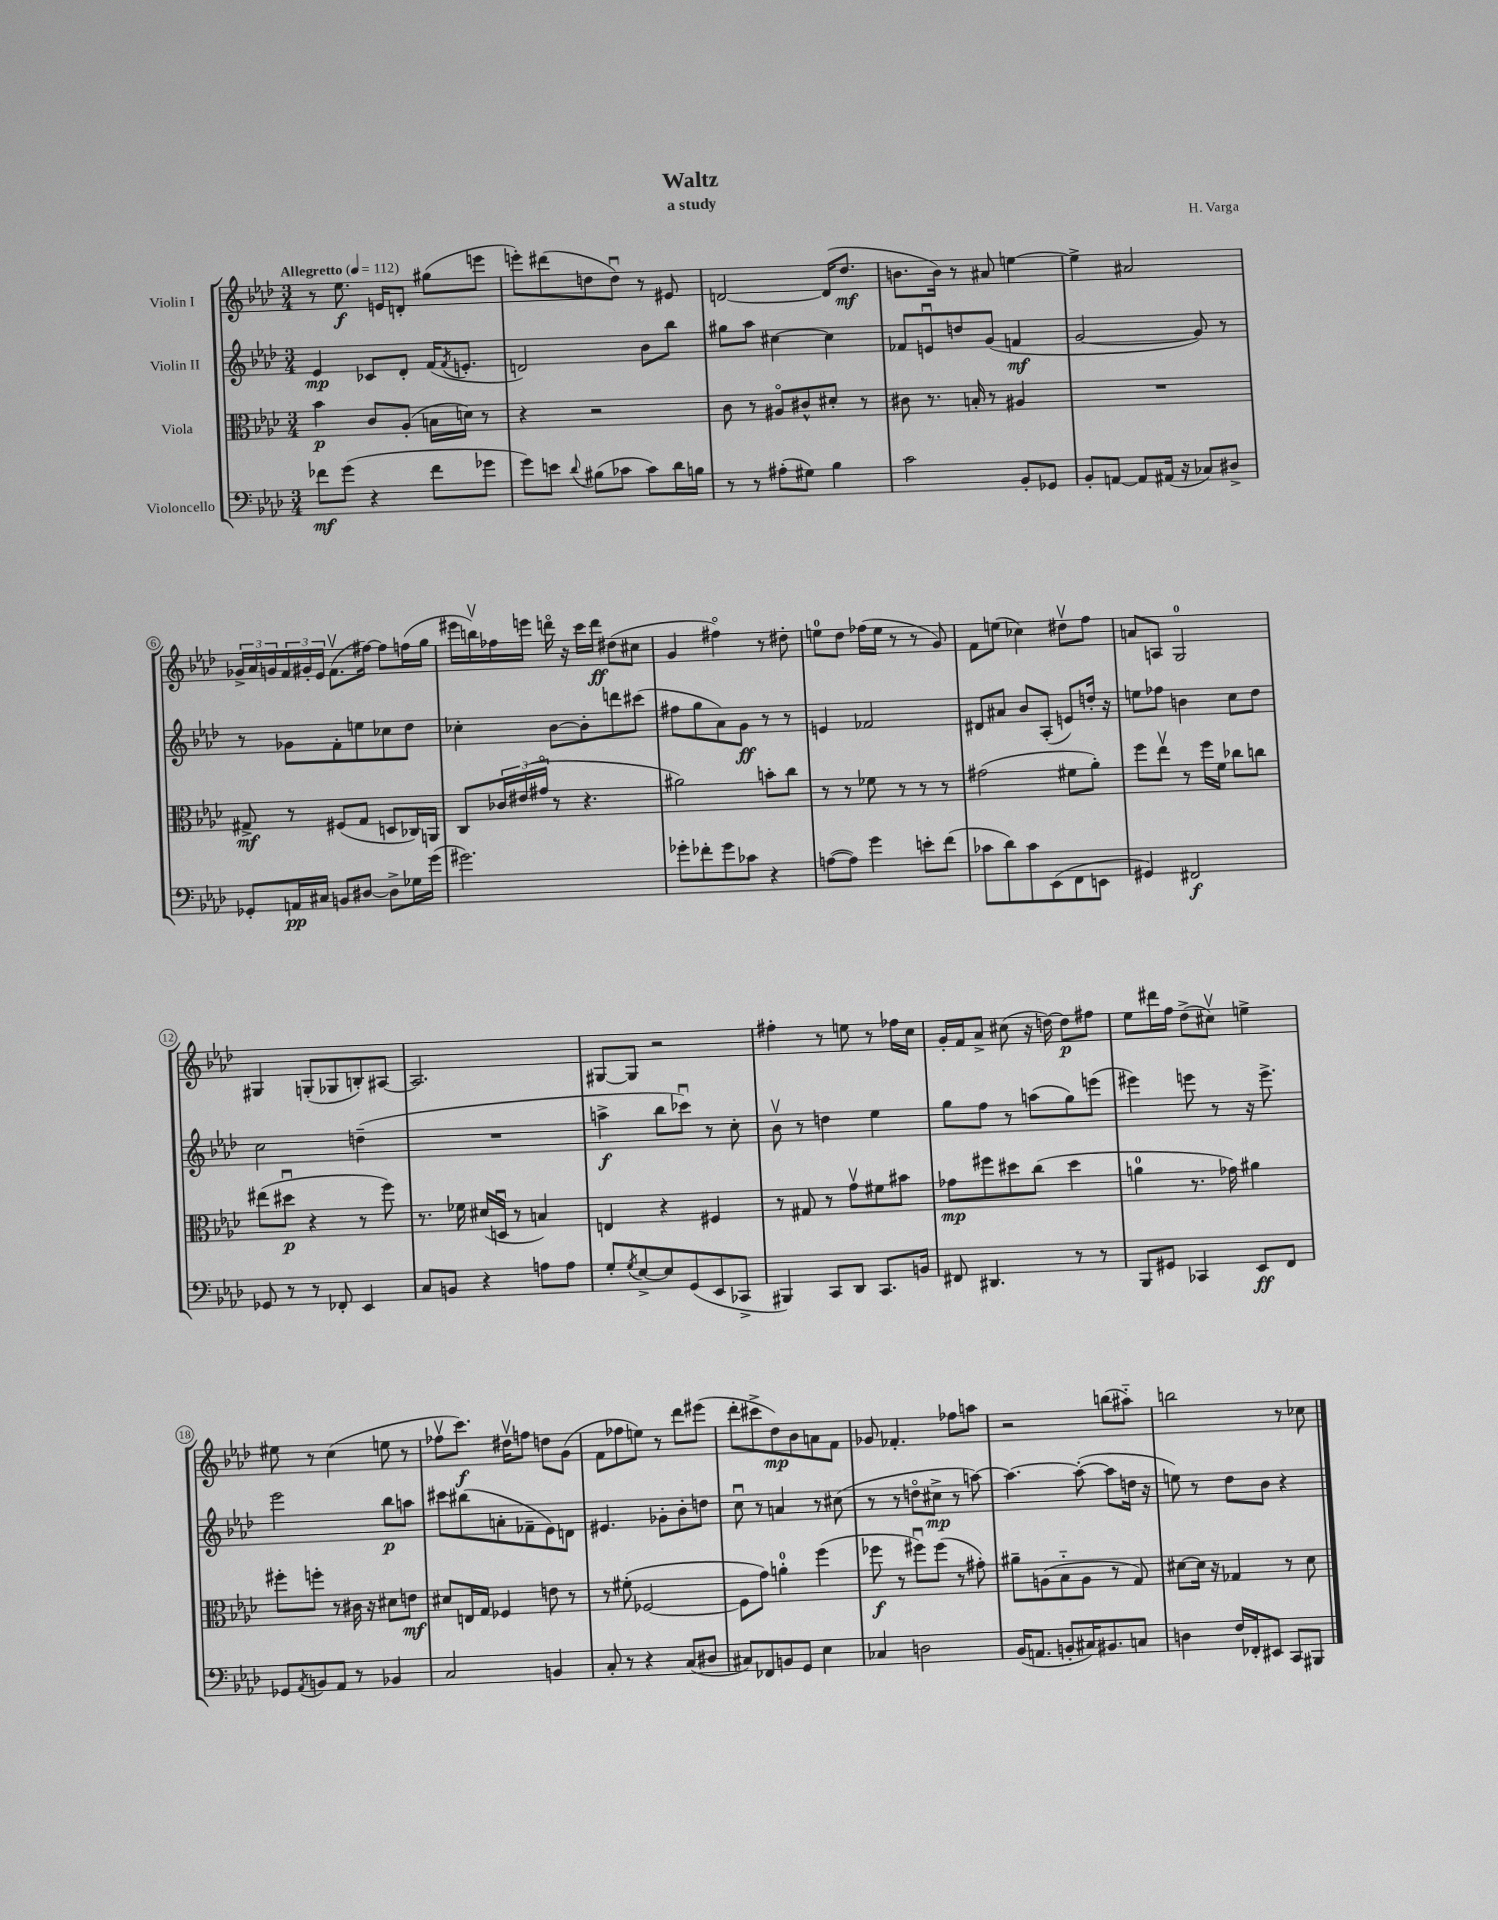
\header { title = "Waltz" composer = "H. Varga" subtitle = "a study" }
<<
\new StaffGroup <<
\new Staff = "s0" \with { instrumentName = "Violin I" } {
    \clef treble \key aes \major \numericTimeSignature \time 3/4 \tempo "Allegretto" 4 = 112
    r8 ees''8.\f e'16 d'8-. gis''8( e'''8 |
    e'''8-.) dis'''8( d''8 d''8\downbow) r8 eis'8 |
    d'2~ d'16( des''8.\mf |
    b'8. b'16) r8 ais'8 e''4~ |
    e''4-> ais'2 |
    \tuplet 3/2 { ges'16-> aes'16 g'16 } \tuplet 3/2 { f'16 gis'16-. ees'16 } f'8.\upbow( fis''16~) fis''8 f''16( g''16 |
    eis'''16 b''16\upbow) fes''16 e'''16 d'''16\flageolet r16 c'''16 d'''16\ff dis''8( cis''8 |
    g'4 fis''4\flageolet) r8 dis''8-. |
    e''8-0 des''8 fes''16( e''16 r8 r8 g'8) |
    f'8 e''8( ces''4) dis''8\upbow f''8 |
    a'8 a8 g2-0 |
    gis4 g8-.( ges8 b8-.) ais8~ |
    ais2. |
    gis8~ gis8 r2 |
    fis''4-. r8 e''8 r8 fes''16 c''16 |
    g'16-. f'16 aes'8-> cis''8( r16 d''16~) d''8\p fis''8 |
    ees''8 dis'''16 f''16 des''8->( cis''8\upbow) e''4-> |
    eis''8 r8 c''4( e''8 r8 |
    fes''8\upbow c'''8.\f) dis''16\upbow f''8 d''8 g'8( |
    f'8 fes''8 e''8) r8 des'''8 eis'''8( |
    des'''8-. cis'''8-> des''8\mp) bes'8 a'8 f'8 |
    ges'8 fes'4.-. fes''8 a''8 |
    r2 b''8( ais''8-_) |
    b''2 r8 ces''8 \bar "|." |
}
\new Staff = "s1" \with { instrumentName = "Violin II" } {
    \clef treble \key aes \major \numericTimeSignature \time 3/4
    ees'4\mp ces'8 des'8-. f'16( \acciaccatura { f'8 } e'8.-. |
    d'2) bes'8 bes''8 |
    gis''8 aes''8 cis''4~ cis''4 |
    fes'8 e'8\downbow d''8 g'8( f'4\mf |
    g'2~ g'8) r8 |
    r8 ges'8 f'8-. e''8 ces''8 des''8 |
    ces''4-. bes'8~ bes'8-. d'''8 cis'''8( |
    fis''8 g''8 aes'8) g'8\ff r8 r8 |
    e'4 fes'2 |
    dis'8 ais'8 bes'8 aes8-.( e'8) d''16-. r16 |
    e''8 fes''8 b'4 c''8 des''8 |
    c''2 d''4--( |
    R2. |
    a''4->\f bes''8 ces'''8\downbow) r8 c''8-. |
    bes'8\upbow r8 d''4 ees''4 |
    g''8 f''8 r8 a''8( g''8) e'''8( |
    eis'''4) e'''8 r8 r16 e'''8.-> |
    ees'''2 bes''8\p a''8 |
    cis'''8 bis''8( a'8-. fes'8-- ees'8) d'8 |
    eis'4. ges'8-. bes'8-. d''8 |
    c''8\downbow r8 a'4 r8 cis''8( |
    r8 r8 d''8\flageolet cis''8->\mp r8 a''8~) |
    a''4.~ a''8~-.( a''8 d''16 r16 |
    e''8) r8 des''8 bes'8 r4 \bar "|." |
}
\new Staff = "s2" \with { instrumentName = "Viola" } {
    \clef alto \key aes \major \numericTimeSignature \time 3/4
    bes'4\p c'8 aes8-.( b16 d'16) r8 |
    r4 r2 |
    c'8 r8 ais8\flageolet cis'8-^ dis'8-. r8 |
    cis'8 r8. b16-. r8 ais4 |
    R2. |
    gis8->\mf r8 fis8( gis8 d8 ces16) a,16 |
    c8 \tuplet 3/2 { ces'16 eis'16( gis'16\flageolet } r8 r4. |
    ais'2) b'8-. c''8 |
    r8 r8 fes'8 r8 r8 r8 |
    gis'2( fis'8 aes'8-.) |
    f''8 ees''8\upbow r8 f''16 f'16 ces''8 c''8 |
    eis''8( dis''8\downbow\p r4 r8 f''8) |
    r8. fes'16 dis'16( d16\downbow r8 b4) |
    e4 r4 fis4 |
    r8 gis8 r8 g'8\upbow fis'8 bis'8 |
    ges'8\mp fis''8 dis''8 c''8( dis''4 |
    a'4-0 r8. ges'16) ais'4 |
    fis''8-. f''8-. r8 cis'16 r16 dis'8 e'8\mf |
    dis'8 e16 g16 fes4 e'8 r8 |
    r8 fis'8-.( fes2~ |
    fes8 g'8) a'4-0-. f''4( |
    fes''8\f r8 fis''8\downbow) fis''8( r8 gis'8-.) |
    ais'8-- a8( bes8-_ a8 r8 g8) |
    dis'8~ dis'16 r16 ges4 r8 dis'8 \bar "|." |
}
\new Staff = "s3" \with { instrumentName = "Violoncello" } {
    \clef bass \key aes \major \numericTimeSignature \time 3/4
    fes'8\mf g'8( r4 fes'8 ges'8 |
    g'8) e'8 \appoggiatura { des'8 } bis8( ces'8 ces'8) des'16 b16 |
    r8 r8 ais8-.( gis8) bes4 |
    c'2 bes,8-. ges,8 |
    bes,8-. a,8~ a,8 ais,16( r16 ces8) dis8-> |
    ges,8-. a,16\pp cis16 b,8 dis8~ dis8-> ges16 g'16( |
    gis'2.) |
    ges'8-. fes'8-. ges'8 ces'8 r4 |
    a8~( a8) g'4 e'8-. f'8( |
    ces'8 des'8) ces'8 ees,8( f,8 e,8 |
    gis,4) fis,2\f |
    ges,8 r8 r8 fes,8-. ees,4 |
    c8 b,8 r4 a8 a8 |
    g8-. \acciaccatura { g8 } ees8~-> ees8 g,8( ees,8 ces,8-> |
    bis,,4) c,8 des,8 c,8. b,16 |
    fis,8 dis,4. r8 r8 |
    bes,,8 gis,8 ces,4 ees,8\ff f,8 |
    ges,8 \acciaccatura { aes,8 } b,8 aes,8 r8 bes,4 |
    c2 b,4 |
    c8-. r8 r4 c8( dis8 |
    cis8) fes,8 b,8 g,8 ees4 |
    ces4 d2 |
    bes,16( a,8. b,8-. cis16) bis,8. c8 |
    d4 f16 fes,16-. eis,8 c,8 bis,,8 \bar "|." |
}
>>
>>
\layout { \context { \Score \override BarNumber.stencil = #(make-stencil-circler 0.1 0.3 ly:text-interface::print) } }
